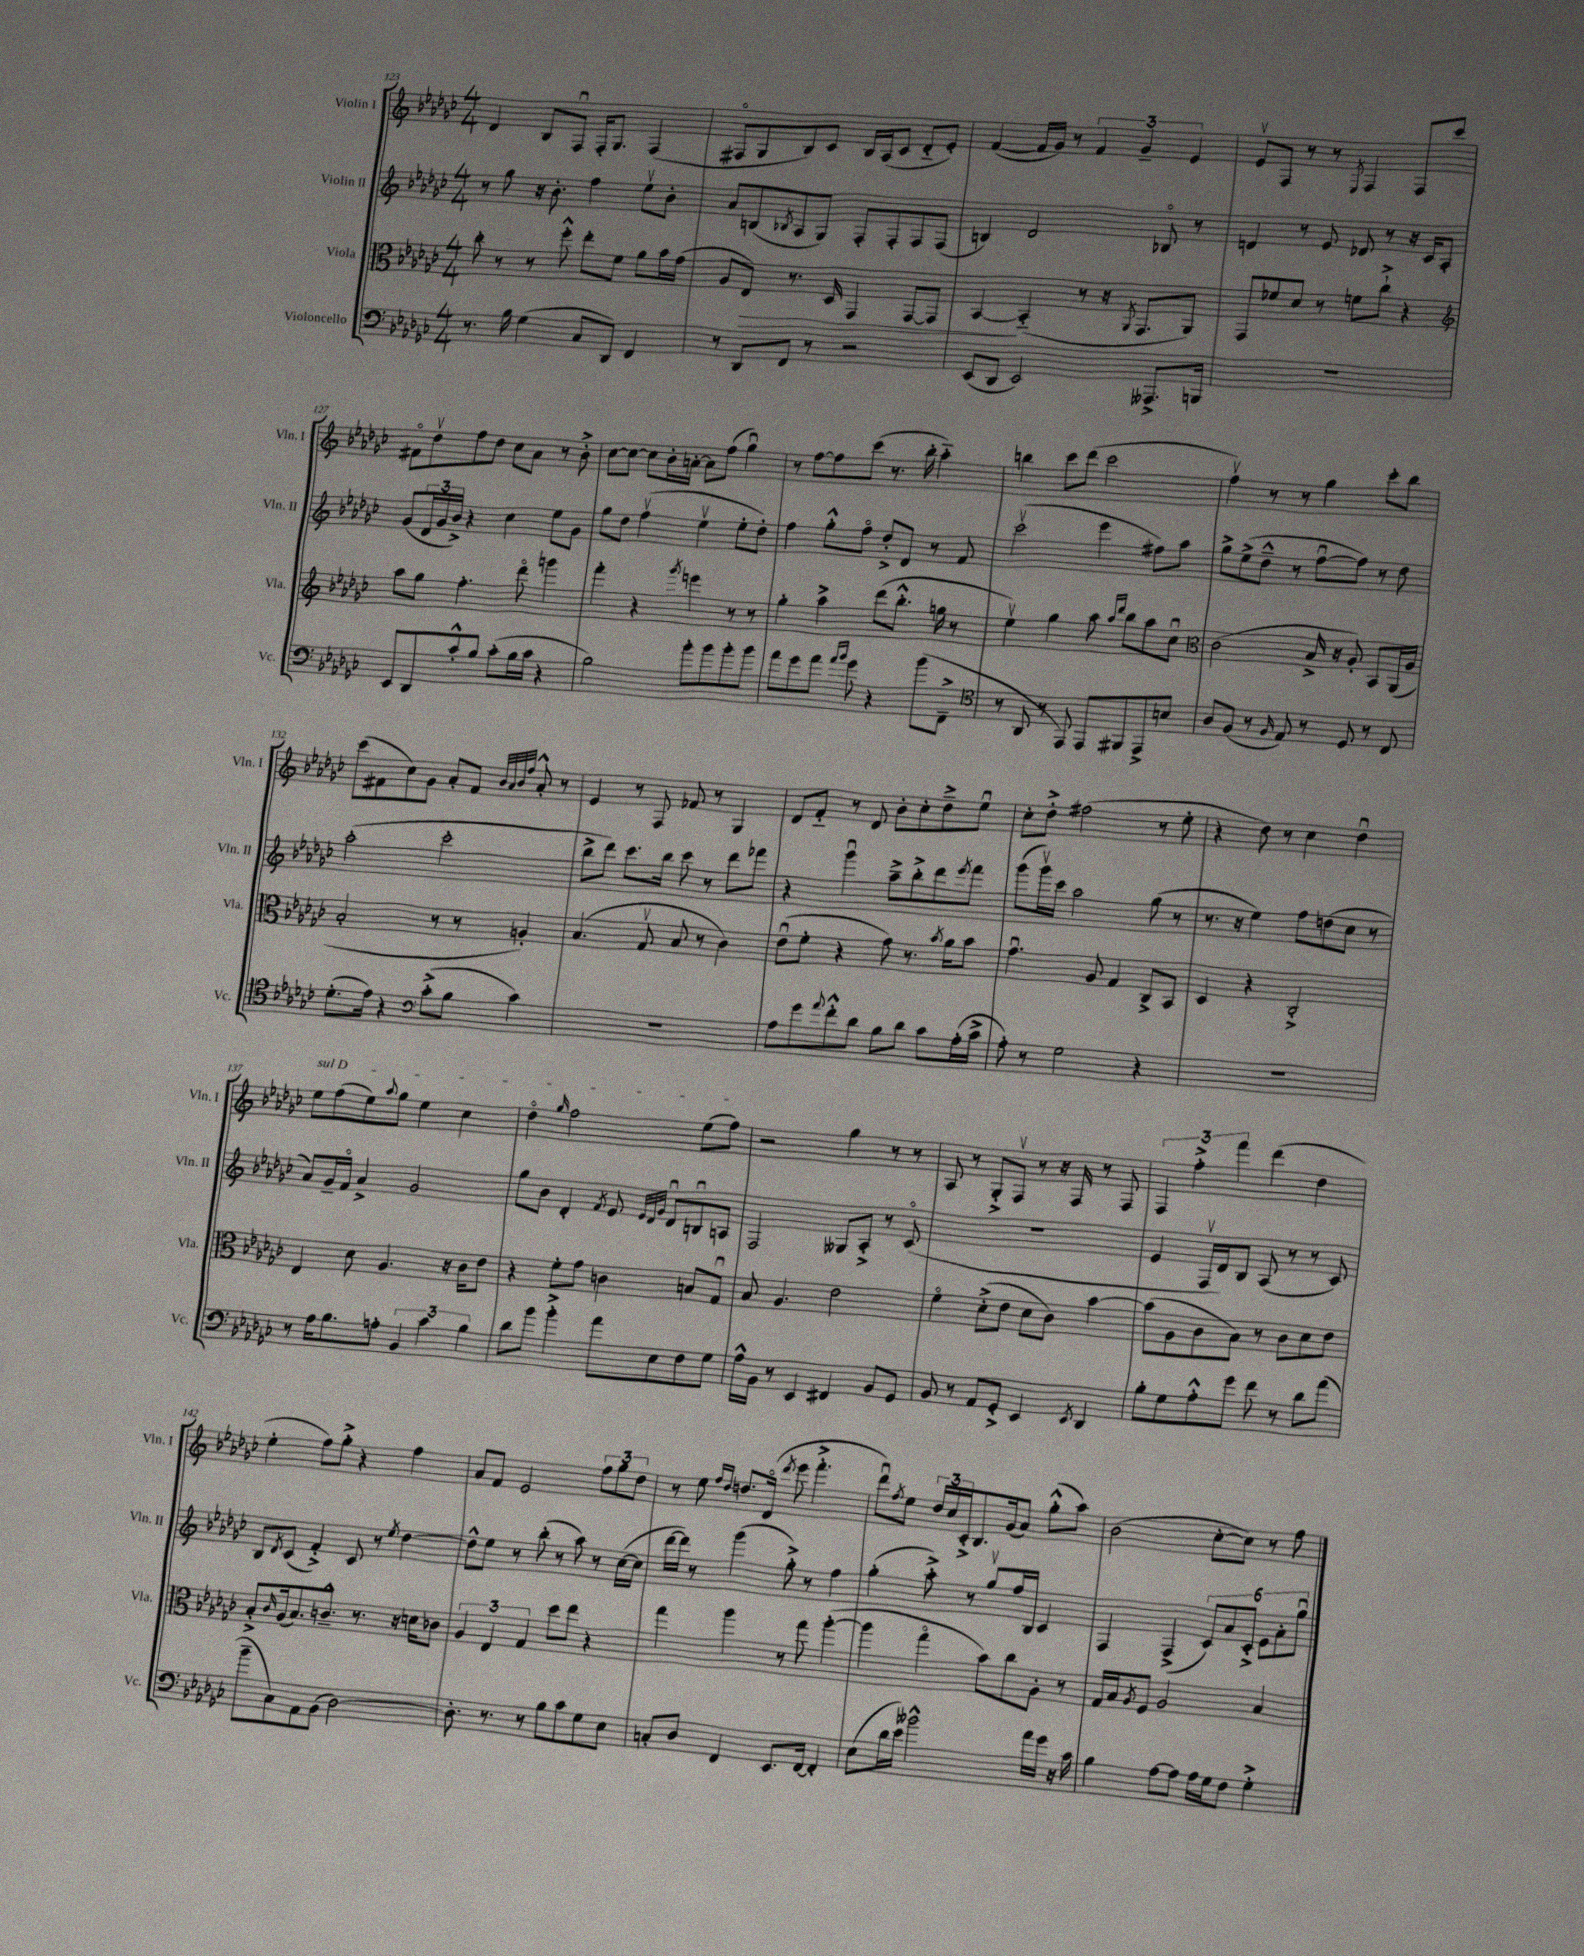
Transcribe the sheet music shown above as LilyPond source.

<<
\new StaffGroup <<
\new Staff = "s0" \with { instrumentName = "Violin I" shortInstrumentName = "Vln. I" } {
    \clef treble \key ges \major \numericTimeSignature \time 4/4
    des'4 bes8 f8\downbow f16-. ges8. f4( |
    fis8\flageolet ges8 bes8) ces'8 bes16 aes16( ces'8 des'8-_ ees'8-.) |
    f'4~( f'16 ges'16) r8 \tuplet 3/2 { f'4 ges'4-- ees'4 } |
    ees'8\upbow f8 r8 r8 \acciaccatura { ees8 } f4 f8 ces'''8 |
    fis'8\flageolet des''8\upbow f''8 des''8 ces''8 aes'8 r8 bes'8-.-> |
    ces''8~ ces''8~ ces''8 bes'16-. a'16~-. a'8 f''8( ges''4\downbow) |
    r8 f''8~ f''8 ces'''8( r8. bes''16-. aes''4-_) |
    b''4 ces'''8 des'''8( ces'''2 |
    f''4\upbow) r8 r8 ges''4 ces'''8-. bes''8 |
    ces'''8( fis'8 ces''8) ges'8 aes'8-. fis'8 \grace { bes'32 aes'32 bes'32 f''32 } aes'8-.-^ r8 |
    ees'4 r8 f8 fes'8 r8 ges4 |
    des'8 f'8-_ r8 des'8 bes'8-. ces''8-. des''8---> ees''8\downbow |
    ces''8-. des''8-.-> fis''2( r8 ees''8-. |
    r4 des''8) r8 ces''4 des''4\downbow |
    \once \override TextSpanner.bound-details.left.text = \markup { \italic "sul D" } ees''8\startTextSpan f''8( ees''8) \appoggiatura { aes''8 } ges''8 ees''4 ces''4 |
    des''4\flageolet \grace { ges''16 } f''2 ees''8( f''8\stopTextSpan) |
    r2 ges''4 r8 r8 |
    aes8 r8 ges8-.-> f8\upbow r8 r16 f16 r8 f8 |
    \tuplet 3/2 { f4 f''4-.-> f'''4 } des'''4( des''4 |
    ees''4-. f''8) ges''8-.-> r4 f''4 |
    aes'8 f'8 ees'2 \tuplet 3/2 { f''8 ges''8 des''8 } |
    r8 ees''8 \grace { f''16 des''16 } d''8. des'16\flageolet( \acciaccatura { des'''8 } ees'''8 f'''4.-.-> |
    des'''8\downbow) \acciaccatura { f''8 } ees''8 \tuplet 3/2 { des''16 ces''16 ces'16-.-> } bes8. ges'16( aes'8) ges''8-.-^( aes''8) |
    bes'2( ces''8~-. ces''8) r8 f''8 \bar "|." |
}
\new Staff = "s1" \with { instrumentName = "Violin II" shortInstrumentName = "Vln. II" } {
    \clef treble \key ges \major \numericTimeSignature \time 4/4
    r8 ges''8 r16 bes'8.-. f''4 ees''8\upbow bes'8-. |
    aes'8 b8( \acciaccatura { bes8 } aes8 ges8) f8-. f8-. f8 f8( |
    b4) des'2 bes8\flageolet r8 |
    d'4 r8 ees'8 des'8 r8 r16 ces'16 aes8-. |
    ges'8( \tuplet 3/2 { des'16 ges'16 bes'16->) } r4 ces''4 ees''8 ges'8 |
    ges''8 des''8 f''4\upbow( ees''4\upbow ees''8-. des''8-.) |
    f''4 ges''8-.-^ f''8\flageolet des''8-.-> des'8 r8 f'8 |
    ces'''2\upbow( ees'''4 fis''8) aes''8 |
    ges''8-> ees''8->( des''8---^ r8 f''8~\downbow f''8) r8 des''8 |
    aes''2-.( ces'''2-. |
    bes''8-> des'''8) ces'''8. bes''16 ces'''8 r8 des'''8 fes'''8 |
    r4 ges'''4\downbow aes''8---> bes''8-.-> des'''8 \acciaccatura { ees'''8 } f'''8 |
    ges'''8( ges'''16\upbow) ces'''16 aes''2 ges''8( r8 |
    r8. r16 ees''4) f''8 d''8( ces''8 r8 |
    aes'8) ges'16-- f'16\flageolet aes'4-> ges'2 |
    ges''8 bes'8 des'4-. \acciaccatura { f'8 } ees'8 \grace { ees'32 des'32 ges'32 } des'8\downbow b8\downbow a8 |
    f2 geses8 aes8-.-> r8 ces'8\flageolet( |
    R1 |
    ees'4 f16\upbow des'16) bes8 aes8( r8 r8 ces'8) |
    bes8 \acciaccatura { des'8 } ces'8( f'4-.->) ces'8 r8 \acciaccatura { ees''8 } des''4~ |
    des''8-^ ees''8 r8 bes''8-.( r8 aes''8) r8 ces''16~( ces''16 |
    des'''16~ des'''16) r8 ges'''4( ges''8-.->) r8 f''4 |
    ges''4-.( aes''8-.->) r8 ges''8\upbow f''16 bes16 ces'4 |
    f4 f4->( \tuplet 6/4 { ces'8) aes'8 ces'8-.-> ees'8 aes'8-. ges''8\downbow } \bar "|." |
}
\new Staff = "s2" \with { instrumentName = "Viola" shortInstrumentName = "Vla." } {
    \clef alto \key ges \major \numericTimeSignature \time 4/4
    ces''8-. r8 r8 f''8-.-^ ees''8-. f'8 aes'8 bes'16 ges'16( |
    aes8 ees8\>) r8. des16 ges,4 ges,8~ ges,8 |
    bes,4~\! bes,4-_( r8 r16 \acciaccatura { aes,8 } ges,8. aes,8) |
    ges,8 fes'8 des'8 r8 f'8 ces''8-!-> r4 |
    \clef treble aes''8 ges''8 f''4.-. des'''8\flageolet g'''4 |
    f'''4-. r4 \acciaccatura { ges'''8 } e'''4 r8 r8 |
    ges''4-. aes''4-> des'''8( bes''8.-.-^ g''16 r8 |
    ees''4\upbow) ges''4 aes''8 \grace { aes''16 des'''16 } bes''8 aes''8 ces''8\downbow |
    \clef alto ces'2( bes16-> r16 aes8-.) bes,8 aes,16( aes16 |
    bes2-. r8 r8 a4-.) |
    bes4.( ges8\upbow bes8 r8 ces'4) |
    ees'8\downbow( f'8-. r4 ges'8) r8. \acciaccatura { bes'8 } aes'16 bes'8 |
    ges'4.\downbow aes8 ges4 ces8-> bes,8 |
    des4 r4 ces2-.-> |
    ees4 des'8 aes4. r16 ces'16 ees'8 |
    r4 f'8-. ges'8 c'4 b8 ges8\downbow |
    bes8 aes4. ees'2 |
    f'4\flageolet des'8-.->( ees'8 des'8 ces'8) bes'4~ |
    bes'8( aes8 ces'8 bes8) r8 ces'8 des'8 ees'8 |
    bes8-.-> \grace { ces'16 } aes16( bes8.) c'8.---^ r8. r16 d'16 ces'8 |
    \tuplet 3/2 { aes4 ees4 ges4 } des''8 ees''8 r4 |
    ges''4 aes''4 r8 ges''8 aes''4~-.( |
    aes''4 ges''4\flageolet bes'8) ces''8 aes8-. r8 |
    ges16 bes16 \acciaccatura { aes8 } f8 aes2 bes4 \bar "|." |
}
\new Staff = "s3" \with { instrumentName = "Violoncello" shortInstrumentName = "Vc." } {
    \clef bass \key ges \major \numericTimeSignature \time 4/4
    r8. bes16 ges4( ces8 des,8) f,4 |
    r8 des,8 f,8 r8 r2 |
    ees,8( des,8 ees,2) aeses,,8.-> b,,16 |
    R1 |
    ees,8 des,8 ces'8-.-^ bes8 ces'8-.( bes16 ces'16 r4 |
    bes2) bes'8-. bes'8 bes'8-. bes'8 |
    aes'8 ges'8 aes'8 \grace { aes'16 bes'16 } ges'8 r4 bes'8( f,8---> |
    \clef tenor r8 aes,8 r8 ees,8) ees,8 fis,8 ees,8-> b8 |
    aes8 f8( r8 \grace { f16 } ees8) r8 des8 r8 ces8 |
    des'8.-.( ees'16) r4 \clef bass ces'8-.->( bes8 ces'4) |
    R1 |
    aes8 ges'8 \appoggiatura { aes'8 } f'8-.-^ des'8 bes8 des'8 ces'8 aes16-.( ces'16-> |
    aes8-.) r8 ges2 r4 |
    R1 |
    r8 aes16 bes8. a8-. \tuplet 3/2 { bes,4 ces'4 bes4 } |
    des'8 bes'8 bes'4-.-> aes'8 ees8 f8 ges8 |
    aes16-^ bes,16 r8 ees,4 fis,4 bes,8 ges,8 |
    bes,8 r8 aes,8 ges,8-.-> ees,4 \acciaccatura { ees,8 } des,4 |
    bes8-. ges8 aes8-.-^ ges'8 f'8 r8 des'8 aes'8( |
    bes'8-- ces8) aes,8 bes,8( des2~) |
    des8.-. r8. r8 bes8 ces'8 ges8 ees8 |
    c8-. des8 f,4 ees,8. f,16~ f,4-. |
    ees8( des'16 ees'16) beses'2-^ aes'16 ges'16 r16 ces'16 |
    bes4 aes8~ aes8 aes16 ges16 f8 ges4-.-> \bar "|." |
}
>>
>>
\layout { \context { \Score currentBarNumber = #123 } }
